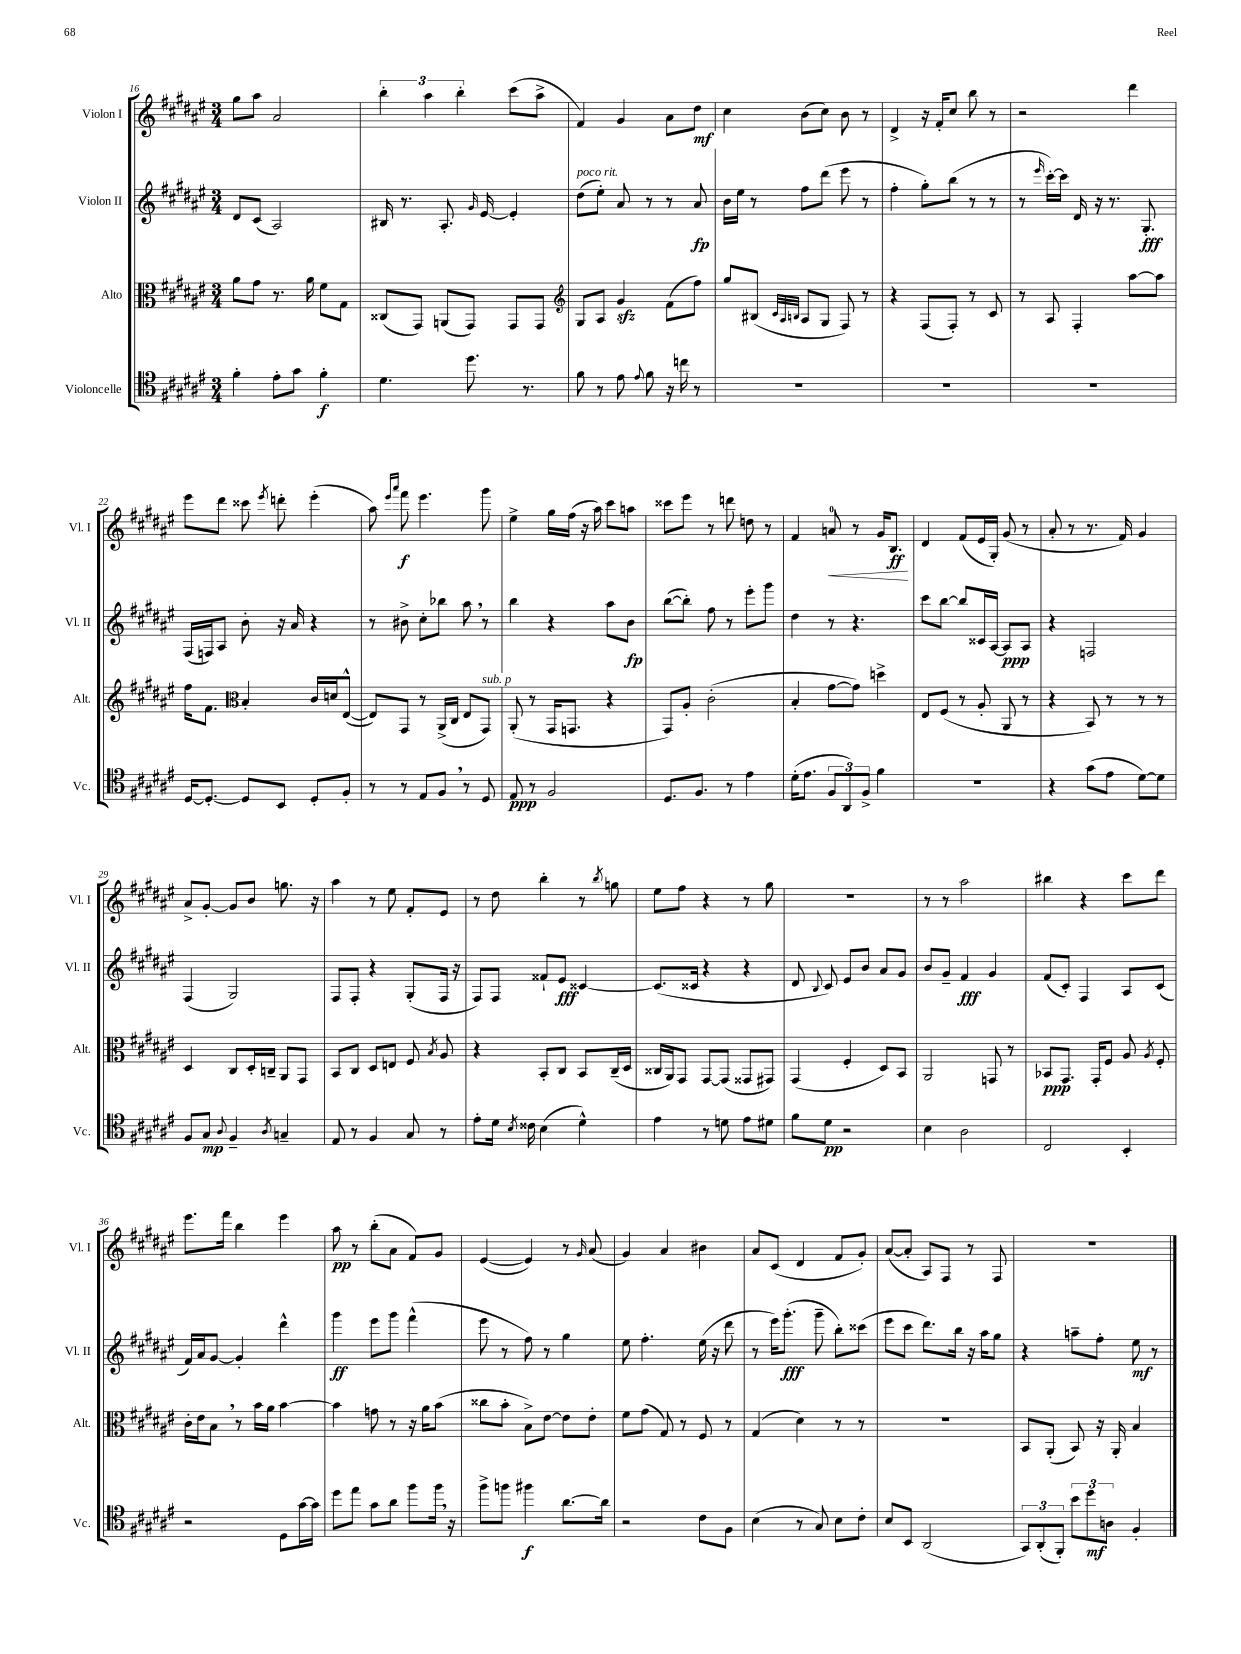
<<
\new StaffGroup <<
\new Staff = "s0" \with { instrumentName = "Violon I" shortInstrumentName = "Vl. I" } {
    \clef treble \key fis \major \numericTimeSignature \time 3/4
    \autoBeamOff gis''8[ ais''8] ais'2 |
    \tuplet 3/2 { b''4-. ais''4 b''4-. } cis'''8[( ais''8]-> |
    fis'4) gis'4 ais'8[ dis''8]\mf |
    cis''4 b'8[( cis''8]) b'8 r8 |
    dis'4-> r16 fis'16[-. cis''8] b''8 r8 |
    r2 dis'''4 |
    eis'''8[ dis'''8] cisis'''8 \acciaccatura { eis'''8 } d'''8-. eis'''4-.( |
    ais''8) \grace { eis'''16[ ais'''16] } fis'''8\f eis'''4. gis'''8 |
    eis''4-> gis''16[ fis''16]( r16 ais''16) cis'''8[ a''8] |
    cisis'''8[ eis'''8] r8 d'''8 d''8 r8 |
    fis'4 a'8-0\< r8 gis'16[ b8.]\ff\! |
    dis'4 fis'8[( eis'16 gis16]-.) gis'8( r8 |
    ais'8-. r8 r8. fis'16) gis'4 |
    ais'8[-> gis'8]~-. gis'8[ b'8] g''8. r16 |
    ais''4 r8 eis''8 fis'8[-. eis'8] |
    r8 dis''8 b''4-. r8 \acciaccatura { b''8 } g''8 |
    eis''8[ fis''8] r4 r8 gis''8 |
    R2. |
    r8 r8 ais''2 |
    bis''4 r4 cis'''8[ dis'''8] |
    eis'''8.[ fis'''16] b''4 eis'''4 |
    ais''8\pp r8 b''8[-.( ais'8] fis'8[) gis'8] |
    eis'4~( eis'4) r8 \grace { gis'16 } ais'8( |
    gis'4) ais'4 bis'4 |
    ais'8[ cis'8]( dis'4 fis'8[ gis'8]-.) |
    ais'8[~( ais'8]-. ais8[) fis8] r8 fis8 |
    R2. \bar "|." |
}
\new Staff = "s1" \with { instrumentName = "Violon II" shortInstrumentName = "Vl. II" } {
    \clef treble \key fis \major \numericTimeSignature \time 3/4
    \autoBeamOff dis'8[ cis'8]( ais2) |
    bis16 r8. ais8.-. \grace { gis'16 } eis'16~ eis'4-. |
    dis''8[^\markup { \italic "poco rit." }( eis''8]-.) ais'8 r8 r8 ais'8\fp |
    b'16[ eis''16] r8 fis''8[ dis'''8]( eis'''8 r8 |
    fis''4-. gis''8[-.) b''8]( r8 r8 |
    r8 \grace { eis'''16 } cis'''16[~-.) cis'''16] dis'16 r16 r8. gis8.-.\fff |
    fis16[( f16) ais8] b'8-. r16 ais'16 r4 |
    r8 bis'8-> cis''8[-. bes''8] ais''8 \breathe r8 |
    b''4 r4 ais''8[ b'8]\fp |
    b''8[~( b''8]-.) fis''8 r8 eis'''8[-. gis'''8] |
    dis''4 r8 r4. |
    cis'''8[ b''8]~ b''8[ cisis'16 ais16]~ ais8[\ppp ais8] |
    r4 f2 |
    fis4( gis2) |
    fis8[ fis8]-. r4 gis8[-.( fis16] r16 |
    fis8[) fis8] fisis'8[-! eis'8]\fff cisis'4~ |
    cisis'8.[( cisis'16] r4 r4 |
    dis'8 \appoggiatura { b8 } cis'8) eis'8[ b'8] ais'8[ gis'8] |
    b'8[ gis'8]-- fis'4\fff gis'4 |
    fis'8[( cis'8]-.) fis4 ais8[ cis'8]( |
    fis'16[) ais'16 gis'8]~ gis'4-. dis'''4-^ |
    gis'''4\ff eis'''8[ gis'''8] fis'''4-^( |
    eis'''8 r8 fis''8) r8 gis''4 |
    eis''8 fis''4.-. eis''16( r16 dis'''8 |
    r8 eis'''16[) gis'''8.]-.\fff( gis'''8-- b''8[-.) cisis'''8]( |
    eis'''8[ cis'''8] dis'''8.[) b''16] r16 ais''16[ gis''8] |
    r4 a''8[-- fis''8]-. eis''8\mf r8 \bar "|." |
}
\new Staff = "s2" \with { instrumentName = "Alto" shortInstrumentName = "Alt." } {
    \clef alto \key fis \major \numericTimeSignature \time 3/4
    \autoBeamOff ais'8[ gis'8] r8. ais'16 fis'8[ gis8] |
    cisis8[( gis,8]) a,8[( gis,8]) gis,8[ gis,8] |
    \clef treble gis8[ ais8] gis'4\sfz fis'8[( fis''8]) |
    gis''8[ bis8]( \grace { cis'32[ ais32 b32] } ais8[ gis8] fis8) r8 |
    r4 fis8[( fis8]-.) r8 cis'8 |
    r8 ais8 fis4-. ais''8[~ ais''8] |
    fis''16[ fis'8.] \clef alto b4-. cis'16[ d'16 eis8]~-^( |
    eis8[) gis,8] r8 ais,16[->( cis16] eis8[ gis,8]^\markup { \italic "sub. p" }) |
    ais,8-.( r8 gis,16[ g,8.] r4 |
    gis,8[) ais8]-. cis'2-.( |
    b4-. gis'8[~ gis'8]) d''4-> |
    eis8[ fis8]( r8 ais8-. ais,8 r8 |
    r4 b,8) r8 r8 r8 |
    dis4 cis8[ dis16-. c16]-- ais,8[ gis,8] |
    b,8[ cis8] dis8[ e8] fis8 \acciaccatura { b8 } ais8 |
    r4 b,8[-. cis8] b,8[ cis16--( dis16] |
    cisis16[ ais,16) gis,8] gis,8[~ gis,8]( gisis,8[ gis,8]) |
    gis,4( fis4-. dis8[) b,8] |
    ais,2 g,8 r8 |
    bes,8[\ppp gis,8.] gis,16[-. fis8] ais8 \acciaccatura { ais8 } fis8-. |
    cis'16[-. eis'16 b8] \breathe r8 b'16[ ais'16] b'4~ |
    b'4 g'8 r8 r16 ais'16[ b'8]( |
    cisis''8[ b'8]-. b8[->) eis'8]~ eis'8[ eis'8]-. |
    fis'8[ gis'8]( gis8) r8 fis8 r8 |
    gis4( dis'4) r8 r8 |
    R2. |
    b,8[ ais,8]-.( b,8) r16 ais,16-. b4 \bar "|." |
}
\new Staff = "s3" \with { instrumentName = "Violoncelle" shortInstrumentName = "Vc." } {
    \clef tenor \key fis \major \numericTimeSignature \time 3/4
    \autoBeamOff fis'4-. eis'8[-. gis'8] fis'4-.\f |
    dis'4. dis''8. r8. |
    fis'8 r8 eis'8 \appoggiatura { eis'8 } fis'8 r16 c''16 r8 |
    R2. |
    R2. |
    R2. |
    dis16[~ dis8.]~-. dis8[ b,8] dis8[-. fis8]-. |
    r8 r8 eis8[ fis8] \breathe r8 dis8 |
    eis8\ppp r8 fis2 |
    dis8.[ fis8.] r8 eis'4 |
    dis'16[-.( eis'8.] \tuplet 3/2 { fis8[ ais,8) fis8]-> } fis'4 |
    R2. |
    r4 gis'8[( eis'8] dis'8[~) dis'8] |
    fis8[ gis8]\mp \appoggiatura { ais8 } fis4-- \acciaccatura { ais8 } g4-- |
    eis8 r8 fis4 gis8 r8 |
    eis'8[-. dis'16] \acciaccatura { b8 } cisis'16 b4( dis'4-^) |
    eis'4 r8 d'8 eis'8[ dis'8] |
    fis'8[ dis'8]\pp r2 |
    b4 ais2 |
    cis2 b,4-. |
    r2 dis8[ gis'16~ gis'16] |
    dis''8[ eis''8] gis'8[ ais'8] fis''8[ fis''16] \breathe r16 |
    fis''8[-> f''8] fis''4\f ais'8.[~ ais'16] |
    r2 cis'8[ fis8] |
    b4( r8 gis8) b8[ cis'8]-. |
    b8[ b,8] ais,2( |
    \tuplet 3/2 { gis,8[) ais,8-.( fis,8]-.) } \tuplet 3/2 { b'8[ dis''8\mf a8] } fis4-. \bar "|." |
}
>>
>>
\layout { \context { \Score currentBarNumber = #16 } }
